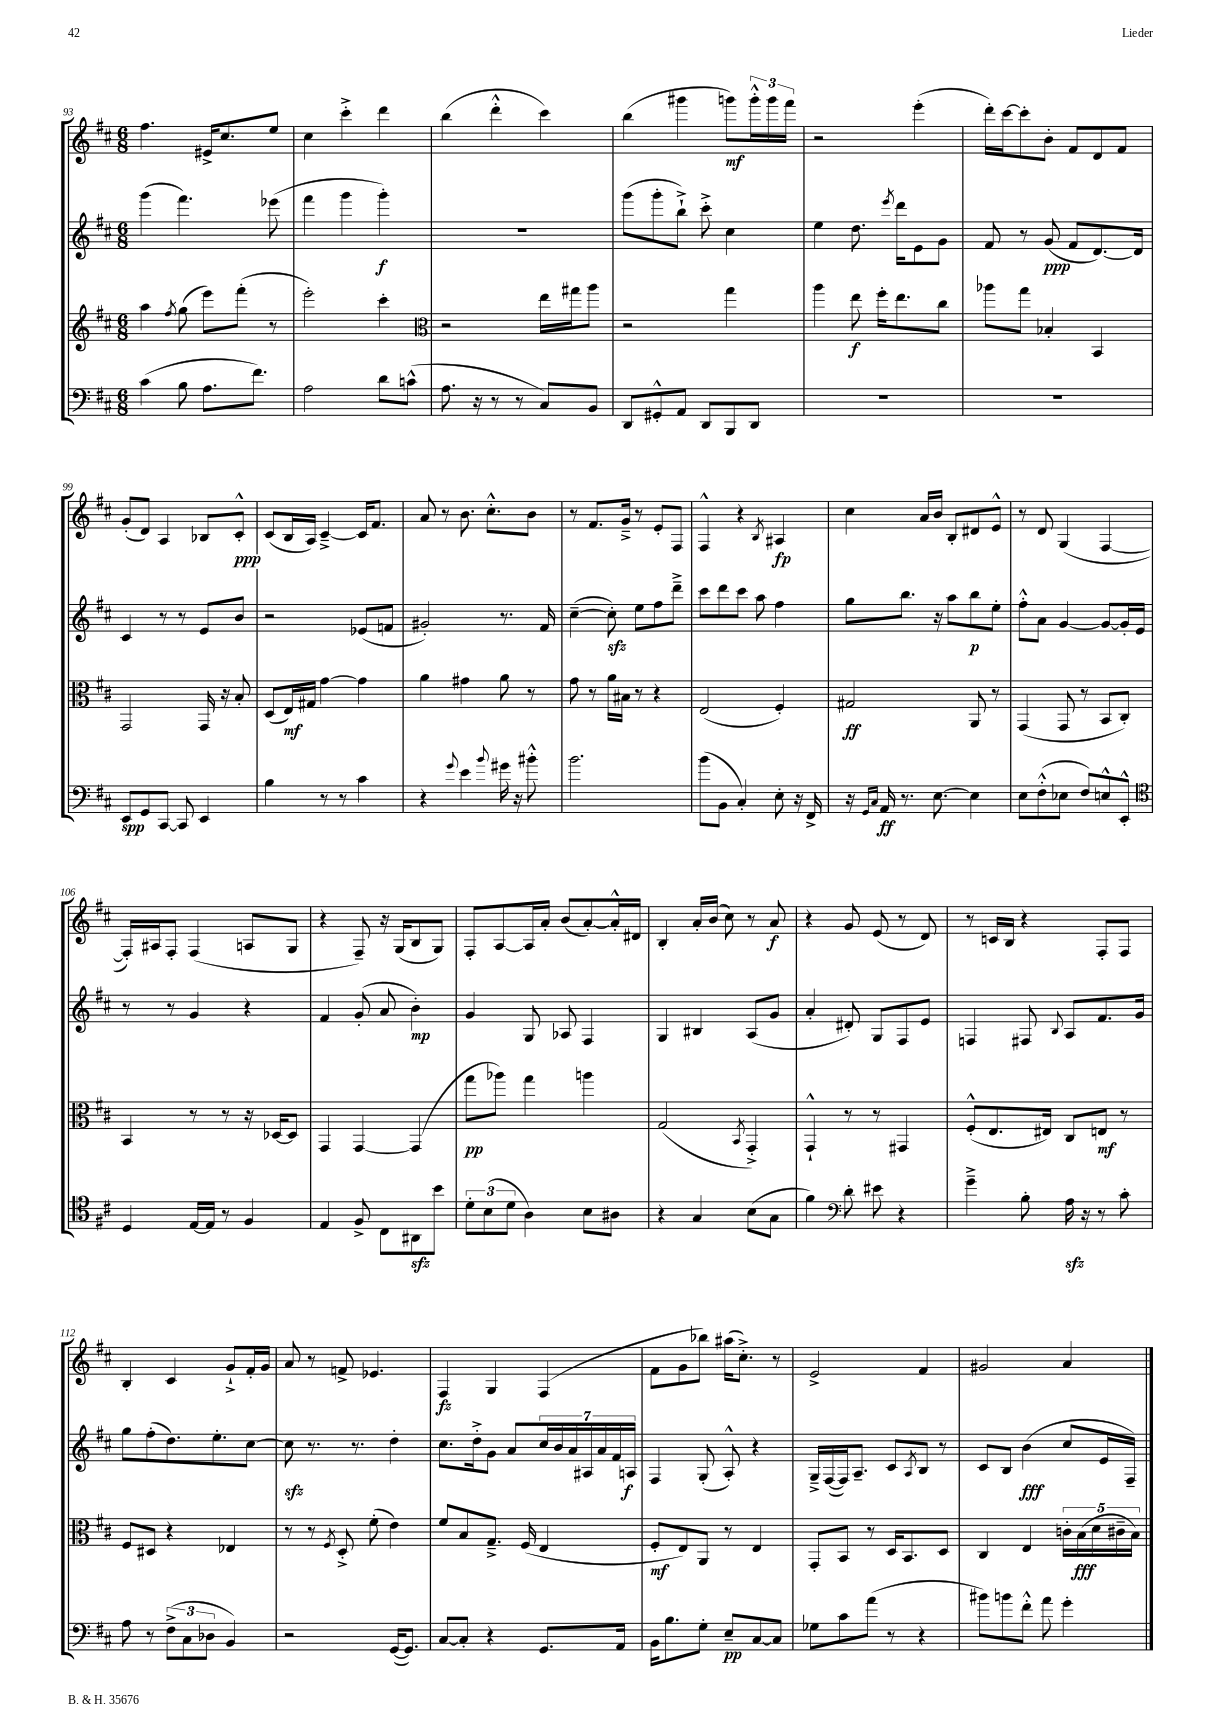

**kern	**kern	**kern	**kern
*staff4	*staff3	*staff2	*staff1
*clefF4	*clefG2	*clefG2	*clefG2
*k[f#c#]	*k[f#c#]	*k[f#c#]	*k[f#c#]
*M6/8	*M6/8	*M6/8	*M6/8
(4c#	4aa	(4ggg	4.ff#
.	8qff#	.	.
8B	(8gg	4.fff#)	.
8.A	8eee)	.	16e#^
.	.	.	8.cc#
.	(8fff#'	.	.
8.f#)	.	.	.
.	8r	(8eee-	8ee
=	=	=	=
2A	2eee')	4fff#	4cc#
.	.	4ggg	4ccc#'^
8d	4ccc#'	4ggg')	4ddd
(8c^^	.	.	.
=	=	=	=
*	*clefC3	*	*
8.A	2r	2.r	(4bb
16r	.	.	.
8r	.	.	4ddd'^^
8r	.	.	.
8C#)	16ee	.	4ccc#)
.	16gg#	.	.
8BB	8aa	.	.
=	=	=	=
8DD	2r	(8ggg	(4bb
8GG#'^^	.	8ggg'	.
8AA	.	8bb`^)	4ggg#
8DD	.	8ccc#'^	.
8BBB	4gg	4cc#	8ggg)
8DD	.	.	24ggg'^^
.	.	.	24ggg
.	.	.	24fff#
=	=	=	=
2.r	4aa	4ee	2r
.	8ee	8.dd	.
.	16ff#'	.	.
.	.	8qeee	.
.	8.ee	16ddd	.
.	.	8e	(4eee'
.	8cc#	8g	.
=	=	=	=
2.r	8aa-	8f#	16ddd')
.	.	.	[16ccc#
.	8gg	8r	8ccc#']
.	4B-'	(8g	8b'
.	.	8f#	8f#
.	4BB	[8.d)	8d
.	.	.	8f#
.	.	16d]	.
=	=	=	=
8EE	2GG	4c#	(8g'
8GG	.	.	8d)
[8CC#	.	8r	4A
8CC#]	.	8r	.
4EE	16GG	8e	8B-
.	16r	.	.
.	8B'	8b	8c#'^^
=	=	=	=
4B	(8D	2r	(8c#
.	16E)	.	16B
.	16G#	.	16A)
8r	[4g	.	[4c#~^
8r	.	.	.
4c#	4g]	(8e-	16c#]
.	.	.	8.f#
.	.	8f	.
=	=	=	=
4r	4a	2g#')	8a
.	.	.	8r
8qqg	.	.	.
4e	4g#	.	8.b
.	.	.	8.cc#'^^
8qqb	.	.	.
16g#	8a	8.r	.
16r	.	.	.
8b#'^^	8r	.	8b
.	.	16f#	.
=	=	=	=
2.b	8g	([4cc#~	8r
.	8r	.	8.f#
.	16a	8cc#'])	.
.	16B#	.	16g~^
.	8r	8ee	8r
.	4r	8ff#	8e'
.	.	8ddd~^	8F#
=	=	=	=
(8b	(2E	8ccc#	4F#^^
8BB	.	8ddd	.
4C#')	.	8ccc#	4r
.	.	8aa	.
.	.	.	8qB
8E'	4F#')	4ff#	4A#
16r	.	.	.
16FF#^	.	.	.
=	=	=	=
16r	2G#	8gg	4cc#
16qqGG	.	.	.
16qqC#	.	.	.
16AA	.	.	.
8.r	.	8.bb	.
.	.	.	16a
[8.E	.	16r	16b
.	.	8aa	8B'
4E]	8AA	8bb	8d#
.	8r	8ee'	8e^^
=	=	=	=
8E	(4GG	8ff#'^^	8r
(8F#'^^	.	8a	8d
8E-	8GG	[4g	(4G
8F#)	8r	.	.
8E^^	8BB	8g_	[4F#
8EE'^^	8C#')	16g']	.
.	.	16e	.
=	=	=	=
*clefC4	*	*	*
4D	4BB	8r	16F#'])
.	.	.	16A#
.	.	8r	8F#'
[16E	8r	4g	(4F#
16E]	.	.	.
8r	8r	.	.
4F#	16r	4r	8A
.	[16D-	.	.
.	8D-]	.	8G
=	=	=	=
4E	4GG	4f#	4r
8F#^	[4GG	(8g'	8F#~)
8C#	.	8a	16r
.	.	.	(16G
8AA#	(4GG]	4b')	8B
8b	.	.	8G)
=	=	=	=
12d'	8gg	4g	8F#'
(12B	.	.	.
.	8aa-)	.	[8A
12d	.	.	.
4A)	4gg	8G	16A]
.	.	.	16a'
.	.	8A-	(8b
8B	4aa	4F#	[8a')
8A#	.	.	16a'^^]
.	.	.	16d#
=	=	=	=
4r	(2G	4G	4B'
4G	.	4B#	16a'
.	.	.	(16b
.	.	.	8cc#)
.	8qBB	.	.
(8B	4GG'^)	(8A	8r
8G	.	8g	8a
=	=	=	=
4f#)	4GG`^^	4a'	4r
*clefF4	*	*	*
8d'	8r	8d#')	8g
8e#	8r	8G	(8e
4r	4GG#	8F#	8r
.	.	8e	8d)
=	=	=	=
4g~^	(8F#'^^	4F	8r
.	8.E	.	16c
.	.	.	16B
8B'	.	8F#	4r
.	16E#)	.	.
.	.	8qqB	.
16A	8C#	8A	.
16r	.	.	.
8r	8E	8.f#	8F#'
8c#'	8r	.	8F#
.	.	16g	.
=	=	=	=
8A	8F#	8gg	4B'
8r	8D#	(8ff#'	.
(12F#^	4r	8.dd)	4c#
12C#	.	.	.
12D-	.	.	.
.	.	8.ee'	.
4BB)	4E-	.	8g`^
.	.	[8cc#	16f#'
.	.	.	16g
=	=	=	=
2r	8r	8cc#]	8a
.	8r	8.r	8r
.	8qF#	.	.
.	8D'^	.	8f^
.	.	8.r	.
.	(8f#'	.	4.e-
([16GG	4e)	4dd'	.
8.GG])	.	.	.
=	=	=	=
[8C#	8f#	8.cc#	4F#
8C#']	8B	.	.
.	.	16dd'^	.
4r	8.G~^	8g	4G
.	.	8a	.
.	(16F#	.	.
8.GG	4E	28cc#	(4F#
.	.	28b	.
.	.	28a	.
.	.	28A#	.
.	.	28a	.
.	.	28f#	.
16AA	.	.	.
.	.	28A	.
=	=	=	=
16BB	8F#'	4F#	8f#
8.B	.	.	.
.	8E)	.	8g
8G'	8AA	(8G'	8bb-)
8E~	8r	8A'^^)	(16aa#
.	.	.	8.cc#'^)
[8C#	4E	4r	.
8C#]	.	.	8r
=	=	=	=
8G-	8GG'	16G~^	2e^
.	.	([16F#	.
8c#	8BB	16F#])	.
.	.	8.A~	.
(8a	8r	.	.
8r	16D	8c#	.
.	8.BB	.	.
.	.	8qA	.
4r	.	8B	4f#
.	8D	8r	.
=	=	=	=
8b#)	4C#	8c#	2g#
8b	.	8B	.
8f#'^^	4E	(4b	.
8a	.	.	.
4g'	20c'	8cc#	4a
.	(20B	.	.
.	20d	.	.
.	.	16e	.
.	20c#~	.	.
.	.	16F#~)	.
.	20B)	.	.
==	==	==	==
*-	*-	*-	*-
